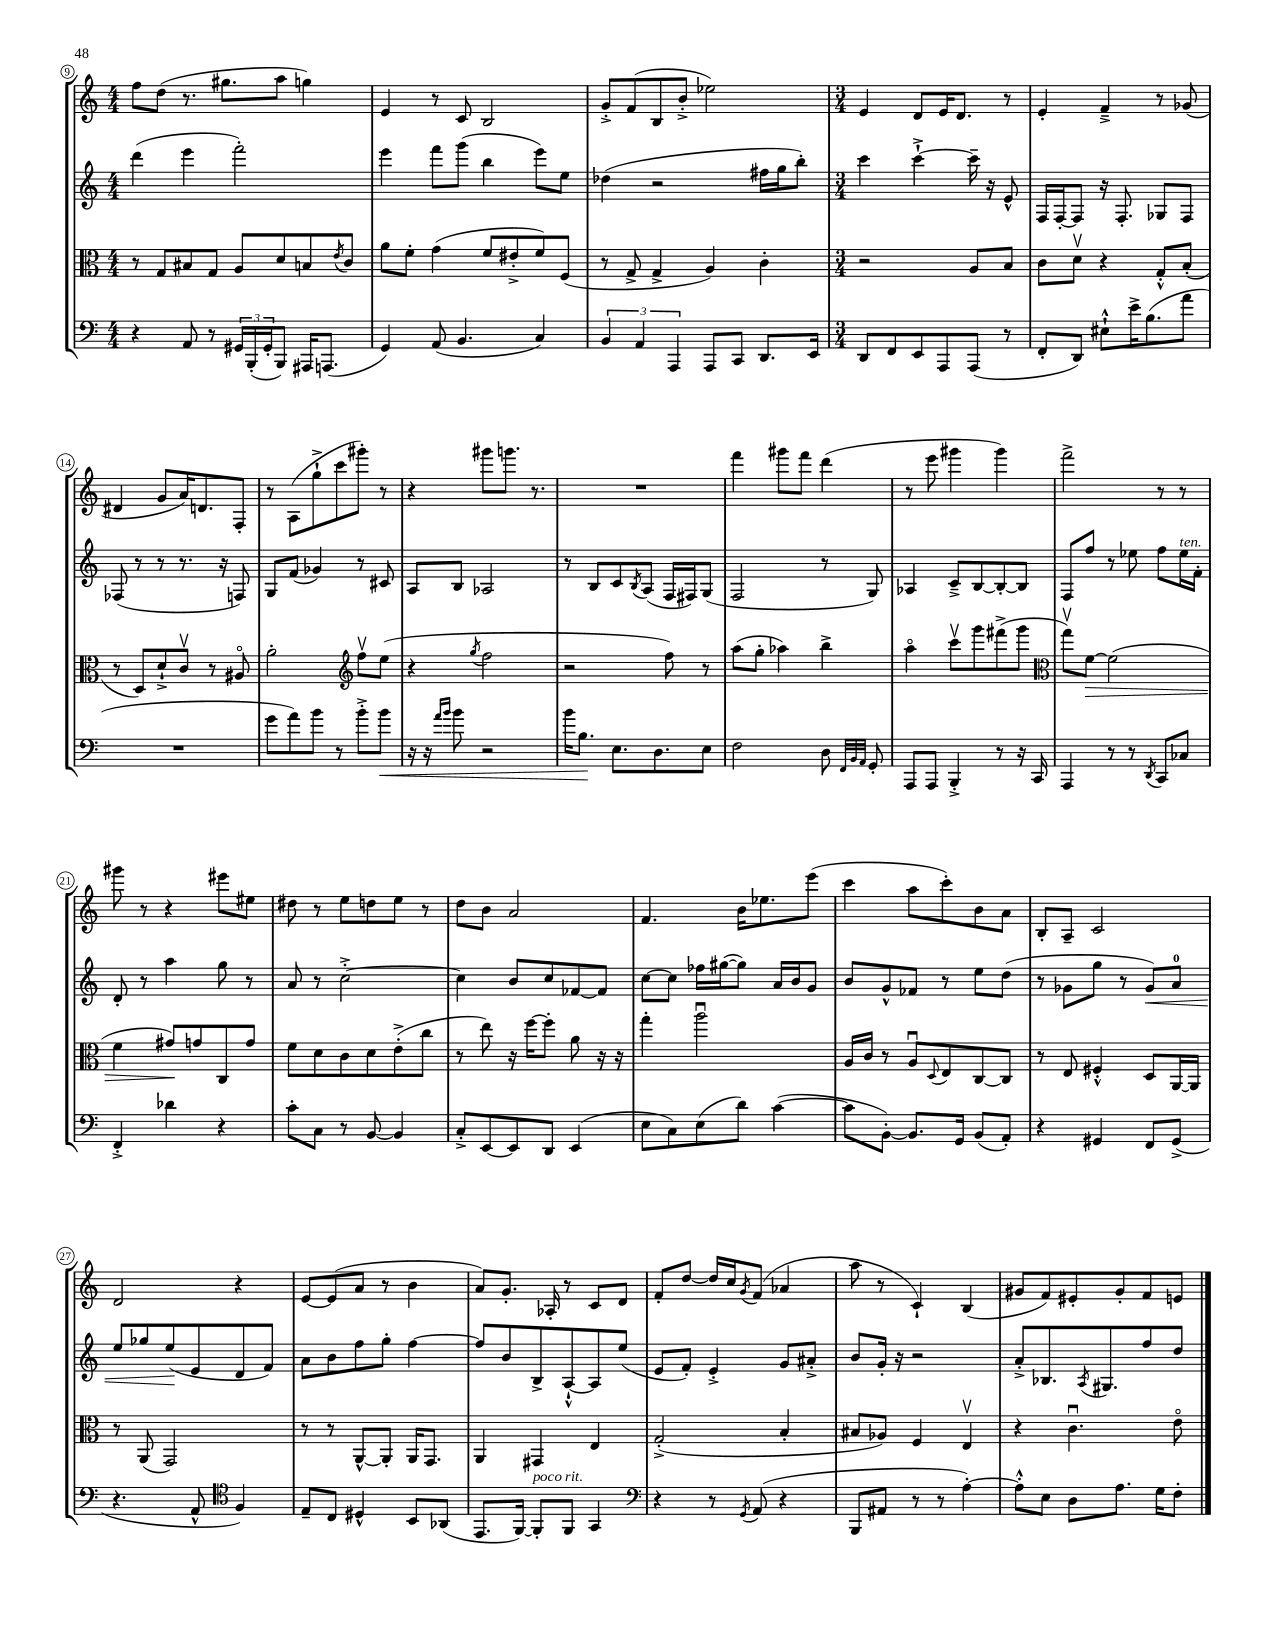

**kern	**kern	**kern	**kern
*staff4	*staff3	*staff2	*staff1
*clefF4	*clefC3	*clefG2	*clefG2
*k[]	*k[]	*k[]	*k[]
*M4/4	*M4/4	*M4/4	*M4/4
4r	8r	(4ddd\	8ff\L
.	8G/L	.	(8dd\J
8AA/	8B#/	4eee\	8.r
8r	8G/J	.	.
.	.	.	8.gg#\L
24GG#/LL	8A/L	2fff'\)	.
(24BBB'/	.	.	.
24GG#'/J	.	.	.
8BBB/J)	8d/	.	8aa\J
16AAA#/LK	8B/	.	4gg\)
(8.AAA/J	.	.	.
.	8qe/	.	.
.	8c/J	.	.
=	=	=	=
4GG/)	8a\L	4eee\	4e/
.	8f'\J	.	.
(8AA/	(4g\	8fff\L	8r
4.BB/	.	(8ggg\J	8c/
.	8f/L	4bb\	2B/
.	8e#'^/	.	.
4C/)	8f/)	8eee\L)	.
.	(8F/J	8ee\J	.
=	=	=	=
6BB/	8r	(4dd-\	8g'^/L
.	8G^/	.	(8f/
6AA/	.	.	.
.	4G^/	2r	8B/
6AAA/	.	.	.
.	.	.	8b'^/J
8AAA/L	4A/)	.	2ee-\)
8CC/J	.	.	.
8.DD/L	4c'\	16ff#\LL	.
.	.	16gg\J	.
.	.	8bb'\J)	.
16EE/Jk	.	.	.
=	=	=	=
*M3/4	*M3/4	*M3/4	*M3/4
8DD/L	2r	4ccc\	4e/
8FF/	.	.	.
8EE/	.	[4ccc`^\	8d/L
8AAA/	.	.	16e/K
.	.	.	8.d/J
(8AAA/J	8A/L	16ccc~\]	.
.	.	16r	.
8r	8B/J	8e^^/	8r
=	=	=	=
8FF'/L	8c\L	16F/LL	4e'/
.	.	[16F'/J	.
8DD/J)	8dv\J	8F/]J	.
8E#`^^\L	4r	16r	4f~^/
.	.	8.F'/	.
16e^\K	.	.	.
(8.B\	.	.	.
.	8G'^^/L	8G-/L	8r
8a\J	(8B'/J	8F/J	(8g-/
=	=	=	=
2.r	8r	(8F-/	4d#/
.	8D/L)	8r	.
.	8d`^/	8r	8g/L
.	8cv/J	8.r	16a/K)
.	.	.	8.d/
.	8r	.	.
.	.	16r	.
.	8A#o/	8F/)	8F'/J
=	=	=	=
8g\L	2a'\	8G/L	8r
8a\)	.	(8f/J	(8A\L
8b\J	.	4g-/)	8gg`^\
8r	.	.	8ccc\
*	*clefG2	*	*
8b'^\L	8ffv\L	8r	8ggg#'\J)
8b\J	(8ee\J	8c#/	8r
=	=	=	=
16r	4r	8A/L	4r
16r	.	.	.
16qqa/LL	.	.	.
16qqb/JJ	.	.	.
8b\	.	8B/J	.
.	8qgg/	.	.
2r	2ff\	2A-/	8ggg#\L
.	.	.	8.ggg\J
.	.	.	8.r
=	=	=	=
16b\LK	2r	8r	2.r
8.B\J	.	.	.
.	.	8B/L	.
8.E\L	.	8c/	.
.	.	8qB/	.
.	.	(8A/J	.
8.D\	.	.	.
.	8ff\)	16F/LL	.
.	.	16F#/J)	.
8E\J	8r	(8G/J	.
=	=	=	=
2F\	(8aa\L	2F/	4fff\
.	8gg'\J	.	.
.	4aa-\)	.	8ggg#\L
.	.	.	8fff\J
8D\	4bb^\	8r	(4ddd\
32qqFF/LLL	.	.	.
32qqBB/	.	.	.
32qqAA/JJJ	.	.	.
8GG'/	.	8G/)	.
=	=	=	=
8AAA/L	4aao\	4A-/	8r
8AAA/J	.	.	8eee\
4BBB'^/	8cccv\L	8c~^/L	4ggg#\
.	8ggg\	[8B/	.
8r	(8fff#^\	8B'/_	4ggg#\)
16r	8ggg\J	8B/]J	.
16CC/	.	.	.
=	=	=	=
*	*clefC3	*	*
4AAA/	8ggv\L)	8F/L	2fff^\
.	[8f\J	8ff/J	.
8r	(2f\]	8r	.
8r	.	8ee-\	.
8qDD/	.	.	.
8CC/L	.	8ff\L	8r
8C-/J	.	16ee-\L	8r
.	.	16f'\JJ	.
=	=	=	=
4FF'^/	4f\	8d'/	8ggg#\
.	.	8r	8r
4d-\	8g#/L)	4aa\	4r
.	8g/	.	.
4r	8C/	8gg\	8eee#\L
.	8g/J	8r	8ee#\J
=	=	=	=
8c'\L	8f\L	8a/	8dd#\
8C\J	8d\	8r	8r
8r	8c\	[2cc'^\	8ee\L
[8BB/	8d\	.	8dd\
4BB/]	(8e'^\	.	8ee\J
.	8cc\J	.	8r
=	=	=	=
8C'^/L	8r	4cc\]	8dd\L
[8EE/	8ee\)	.	8b\J
8EE/]	16r	8b/L	2a/
.	[16ff\LK	.	.
8DD/J	8ff'\]J	8cc/	.
(4EE/	8a\	[8f-/	.
.	16r	8f-/]J	.
.	16r	.	.
=	=	=	=
8E\L	4gg'\	[8cc\L	4.f/
8C\)	.	8cc\]J	.
(8E\	2aau\	16ff-\LL	.
.	.	([16gg#\J	.
8d\J)	.	8gg#\]J)	16b\LK
.	.	.	8.ee-\
([4c\	.	16a/LL	.
.	.	16b/J	.
.	.	8g/J	(8eee\J
=	=	=	=
8c\]L	16A/LL	8b/L	4ccc\
.	16c/JJ	.	.
[8BB'\J)	8r	8g^^/	.
8.BB/]L	8Au/L	8f-/J	8aa\L
.	8qqD/	.	.
.	8E/	8r	8ccc'\)
16GG/Jk	.	.	.
(8BB/L	[8C/	8ee\L	8b\
8AA'/J)	8C/]J	(8dd\J	8a\J
=	=	=	=
4r	8r	8r	8B'/L
.	8E/	8g-\L	8A~/J
4GG#/	4F#'^^/	8gg\J	2c/
.	.	8r	.
8FF/L	8D/L	8g-/L)	.
(8GG#^/J	[16AA/L	8a/J	.
.	16AA/]JJ	.	.
=	=	=	=
4.r	8r	8ee/L	2d/
.	(8AA/	8gg-/	.
.	2GG/)	(8ee/	.
8AA^^/	.	8e/	.
*clefC4	*	*	*
4F/)	.	8d/	4r
.	.	8f/J)	.
=	=	=	=
8E~/L	8r	8a\L	[8e/L
8C/J	8r	8b\	(8e/]
4D#^^/	[8AA^^/L	8ff\	8a/J
.	8AA'/]J	8gg'\J	8r
8BB/L	16AA/LK	[4ff\	4b\
.	8.GG/J	.	.
(8AA-/J	.	.	.
=	=	=	=
8.EE/L	4AA/	8ff/]L	8a/L)
.	.	8b/	8.g'/J
[16FF/Jk)	.	.	.
8FF'/]L	4GG#/	8B^/	.
.	.	.	16A-'/
8FF/J	.	[8A`^^/	8r
4GG/	4E/	8A/]	8c/L
.	.	(8ee/J	8d/J
=	=	=	=
*clefF4	*	*	*
4r	(2G'^/	8e/L	8f'/L
.	.	8f'/J)	[8dd/J
8r	.	4e'^/	16dd/]LL
.	.	.	16cc/J
8qGG/	.	.	8qg/
(8AA/	.	.	(8f/J
4r	4B'/	8g/L	4a-/
.	.	8a#'^/J	.
=	=	=	=
8BBB/L	8B#/L	8b/L	8aa\
8AA#/J	8A-/J)	16g'/Jk	8r
.	.	16r	.
8r	4F/	2r	4c`/)
8r	.	.	.
[4A'\)	4Ev/	.	(4B/
=	=	=	=
8A'^^\]L	4r	8a'^/L	8g#/L
8E\J	.	8.B-/	8f/)
8D\L	4.cu\	.	8e#'/
.	.	8qA/	.
.	.	8.G#/	.
8.A\J	.	.	8g#'/
.	.	8ff/	8f/
16G\LK	.	.	.
8F'\J	8eo\	8dd/J	8e/J
==	==	==	==
*-	*-	*-	*-
